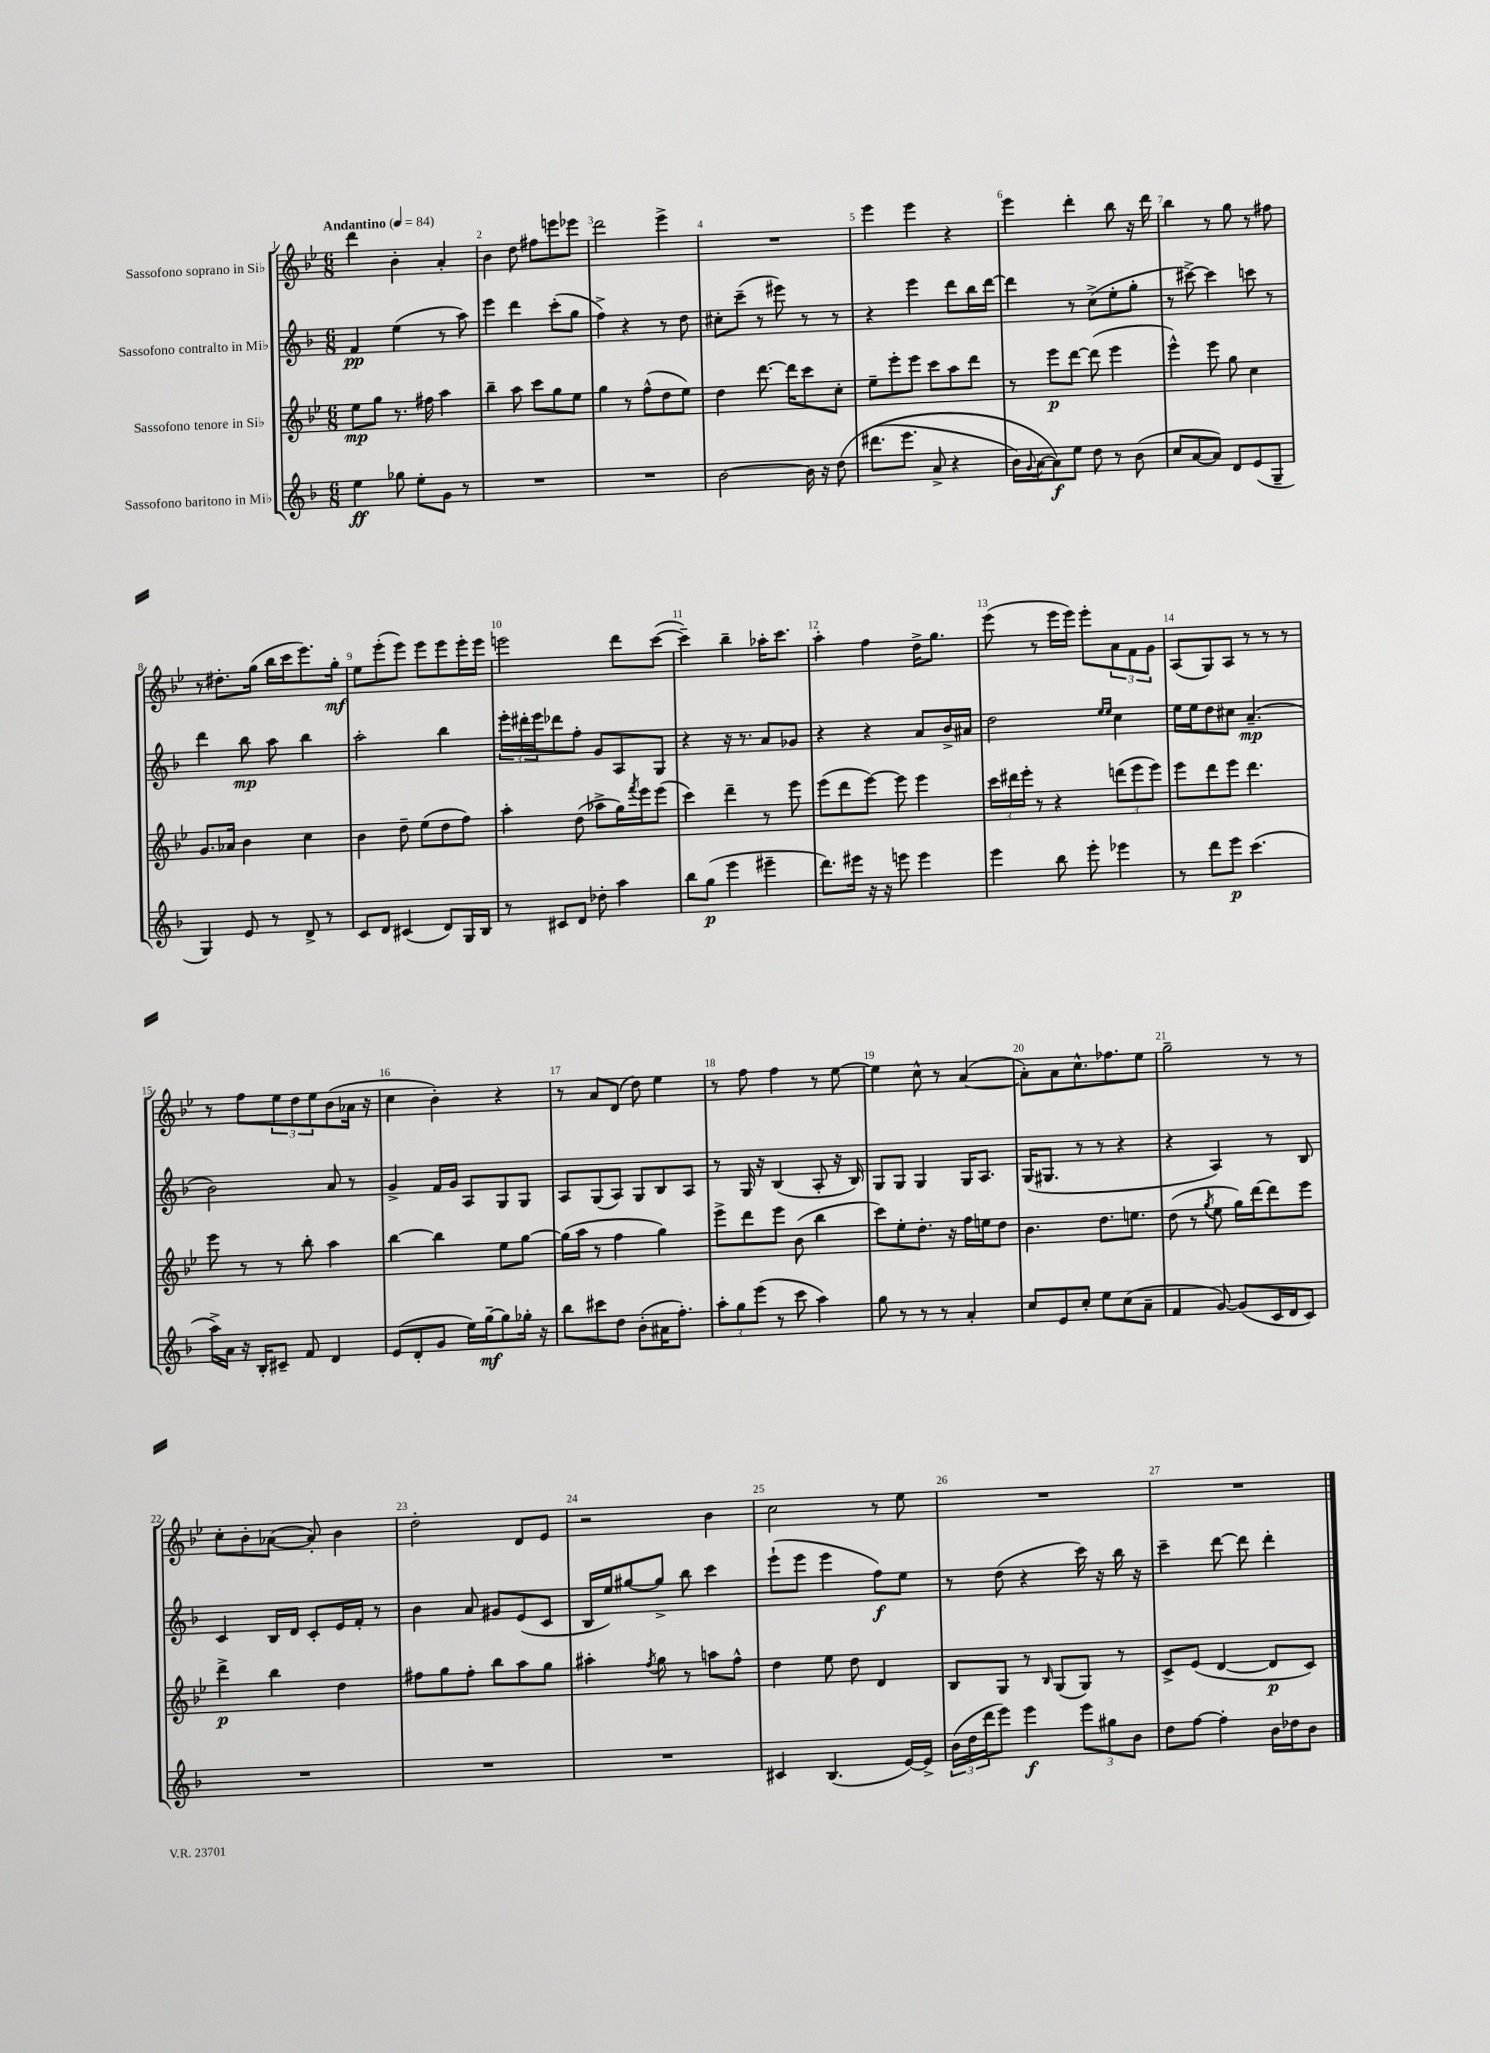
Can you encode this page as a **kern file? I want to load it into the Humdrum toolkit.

**kern	**dynam	**kern	**dynam	**kern	**dynam	**kern	**dynam
*part4	*part4	*part3	*part3	*part2	*part2	*part1	*part1
*staff4	*staff4	*staff3	*staff3	*staff2	*staff2	*staff1	*staff1
*I"Sassofono baritono in Mi♭	*	*I"Sassofono tenore in Si♭	*	*I"Sassofono contralto in Mi♭	*	*I"Sassofono soprano in Si♭	*
*clefG2	*	*clefG2	*	*clefG2	*	*clefG2	*
*k[b-]	*	*k[b-e-]	*	*k[b-]	*	*k[b-e-]	*
*M6/8	*	*M6/8	*	*M6/8	*	*M6/8	*
*MM84	*	*MM84	*	*MM84	*	*MM84	*
=1	=1	=1	=1	=1	=1	=1	=1
!	!	!	!	!	!	!LO:TX:a:B:t=Andantino	!
4ee\	ff	8ee-\L	mp	4f/	pp	4ddd\	.
.	.	8gg\J	.	.	.	.	.
8gg-X\	.	8.r	.	(4ee\	.	4b-'\	.
8ee'\L	.	.	.	.	.	.	.
.	.	16ff#X\	.	.	.	.	.
8g\J	.	4aa\	.	8r	.	4a'/	.
8r	.	.	.	8aa\)	.	.	.
=2	=2	=2	=2	=2	=2	=2	=2
2.r	.	4bb-~\	.	4eee\	.	4b-\	.
.	.	8aa\	.	4ddd\	.	8dd\	.
.	.	8ccc\L	.	.	.	8ff#X\L	.
.	.	8gg\	.	(8ccc'\L	.	8eeen\	.
.	.	8ee-\J	.	8gg\J	.	8eee-X\J	.
=3	=3	=3	=3	=3	=3	=3	=3
2.r	.	4gg\	.	4ff^\)	.	2ddd\	.
.	.	8r	.	4r	.	.	.
.	.	(8ff^^\L	.	.	.	.	.
.	.	8dd\	.	8r	.	4eee-^\	.
.	.	8ee-\J)	.	8dd\	.	.	.
=4	=4	=4	=4	=4	=4	=4	=4
[2b-\	.	4dd\	.	8cc#X'\L	.	2.r	.
.	.	.	.	(8ccc~\J	.	.	.
.	.	[8.ddd\	.	8r	.	.	.
.	.	.	.	8eee#X\)	.	.	.
.	.	16ddd\KL]	.	.	.	.	.
16b-\]	.	8ccc\	.	8r	.	.	.
16r	.	.	.	.	.	.	.
(8dd\	.	8cc'\J	.	8r	.	.	.
=5	=5	=5	=5	=5	=5	=5	=5
(8.ddd#X\L	.	8ee-~\L	.	4r	.	4eee-\	.
.	.	8eee-'\	.	.	.	.	.
8.eee\J	.	.	.	.	.	.	.
.	.	8eee-\J	.	4eee\	.	4eee-\	.
8a^/	.	8ccc\L	.	.	.	.	.
4r	.	8aa\	.	8ddd\L	.	4r	.
.	.	8ddd\J	.	16bb-\L	.	.	.
.	.	.	.	[16ddd\JJ	.	.	.
=6	=6	=6	=6	=6	=6	=6	=6
16b-\LL)	.	8r	.	4ddd\]	.	4eee-\	.
8qqg/	.	.	.	.	.	.	.
[16a\J	.	.	.	.	.	.	.
8a\])	f	8eee-\L	p	.	.	.	.
8ee\J	.	[8ddd\J	.	8r	.	4ddd'\	.
8dd\	.	(8ddd\]	.	(8cc^\L	.	.	.
8r	.	4eee-\	.	8ee'\	.	8bb-\	.
(8b-\	.	.	.	8gg'\J	.	16r	.
.	.	.	.	.	.	16ddd\	.
=7	=7	=7	=7	=7	=7	=7	=7
8cc/L	.	4eee-^^\)	.	8r	.	4bb-\	.
[8a/	.	.	.	[8ccc#X^\)	.	.	.
8a/J])	.	8eee-\	.	4ccc#\]	.	8r	.
8d/L	.	8gg\	.	.	.	8gg\	.
(8e/	.	4cc\	.	8cccn\	.	8r	.
8G~/J	.	.	.	8r	.	8ff#X\	.
!!LO:LB:g=z
=8	=8	=8	=8	=8	=8	=8	=8
4G/)	.	8.g/L	.	4ddd\	.	8r	.
.	.	.	.	.	.	8.dd#X'\L	.
.	.	16a-X/Jk	.	.	.	.	.
8e/	.	4b-\	.	8bb-\	mp	.	.
.	.	.	.	.	.	(16gg\Jk	.
8r	.	.	.	8aa\	.	16bb-\LL	.
.	.	.	.	.	.	16ccc\J	.
8d^/	.	4cc\	.	4bb-\	.	8.eee-\)	.
8r	.	.	.	.	.	.	.
.	.	.	.	.	.	16gg'\Jk	mf
=9	=9	=9	=9	=9	=9	=9	=9
8c/L	.	4b-\	.	2aa'\	.	8ee-\L	.
8d/J	.	.	.	.	.	(8eee-'\	.
(4c#X/	.	8dd~\	.	.	.	8eee-\J)	.
.	.	(8ee-\L	.	.	.	8eee-\L	.
8d/L)	.	8dd\	.	4bb-\	.	8eee-\	.
16G/L	.	8ff\J)	.	.	.	16eee-'\L	.
16B-/JJ	.	.	.	.	.	16eee-\JJ	.
=10	=10	=10	=10	=10	=10	=10	=10
8r	.	4aa'\	.	24eee'\LL	.	2eeen\	.
.	.	.	.	24ddd#X'\	.	.	.
.	.	.	.	24eee\J	.	.	.
8c#X/L	.	.	.	8ddd-X\	.	.	.
8d/J	.	(8dd\	.	8ff'\J	.	.	.
8dd-X'\	.	8aa-X^\L	.	8g/L	.	.	.
4aa\	.	16gg\L)	.	8A/	.	8ddd\L	.
.	.	8qfff/	.	.	.	.	.
.	.	16eee-\J	.	.	.	.	.
.	.	(8eee-\J	.	8G/J	.	([8ccc\J	.
=11	=11	=11	=11	=11	=11	=11	=11
8bb-\L	.	4ccc\)	.	4r	.	4ccc~\])	.
(8gg\J	p	.	.	.	.	.	.
4eee\	.	4ddd~\	.	16r	.	4bb-~\	.
.	.	.	.	8.r	.	.	.
4eee#X~\	.	8r	.	8a/L	.	16aa-X'\KL	.
.	.	.	.	.	.	8.ccc\J	.
.	.	8eee-\	.	8g-X/J	.	.	.
=12	=12	=12	=12	=12	=12	=12	=12
8.ddd\L)	.	(8eee-\L	.	4r	.	4aa'\	.
.	.	8ddd\	.	.	.	.	.
16eee#X\Jk	.	.	.	.	.	.	.
16r	.	[8eee-\J)	.	4r	.	4ff\	.
16r	.	.	.	.	.	.	.
8eeen\	.	8eee-\]	.	.	.	.	.
4eee\	.	4eee-\	.	8a/L	.	16dd^\KL	.
.	.	.	.	.	.	8.gg\J	.
.	.	.	.	16b-^/L	.	.	.
.	.	.	.	16a#X/JJ	.	.	.
=13	=13	=13	=13	=13	=13	=13	=13
4eee\	.	24ccc\LL	.	2dd\	.	(8eee-\	.
.	.	24ddd#X\	.	.	.	.	.
.	.	24eee-'\JJ	.	.	.	.	.
.	.	8r	.	.	.	8r	.
8bb-\	.	4r	.	.	.	16eee-\LL	.
.	.	.	.	.	.	16eee-\JJ)	.
8eee'\	.	.	.	.	.	8eee-'\L	.
.	.	.	.	16qqee/LL	.	.	.
.	.	.	.	16qqee/JJ	.	.	.
4eee-X\	.	(12dddn\L	.	4cc\	.	12a\	.
.	.	12eee-\	.	.	.	12f\	.
.	.	12eee-\J)	.	.	.	12g\J	.
=14	=14	=14	=14	=14	=14	=14	=14
8r	.	8eee-\L	.	16ee\LL	.	(8A/L	.
.	.	.	.	16ee\J	.	.	.
8ddd\L	.	8ddd\	.	8dd\	.	8G/)	.
8eee\J	p	8eee-\J	.	8cc#X\J	.	8A/J	.
(4.ccc\	.	4.ddd\	.	(4.a~/	mp	8r	.
.	.	.	.	.	.	8r	.
.	.	.	.	.	.	8r	.
!!LO:LB:g=z
=15	=15	=15	=15	=15	=15	=15	=15
16aa^\LL)	.	8eee-\	.	2b-\)	.	8r	.
16a\JJ	.	.	.	.	.	.	.
16r	.	8r	.	.	.	8ff\L	.
16B-'/KL	.	.	.	.	.	.	.
8c#X~/J	.	8r	.	.	.	12ee-\	.
.	.	.	.	.	.	12dd\	.
8f/	.	8bb-'\	.	.	.	.	.
.	.	.	.	.	.	12ee-\	.
4d/	.	4aa\	.	8a/	.	(8b-\	.
.	.	.	.	8r	.	16a-X\Jk	.
.	.	.	.	.	.	16r	.
=16	=16	=16	=16	=16	=16	=16	=16
(8e/L	.	[4bb-\	.	4g^/	.	4cc\	.
8d'/	.	.	.	.	.	.	.
8g/J	.	4bb-\]	.	16f/LL	.	4b-'\)	.
.	.	.	.	16g/JJ	.	.	.
16ee\LL)	.	.	.	8A/L	.	.	.
[16gg~\J	mf	.	.	.	.	.	.
8gg\]	.	8ee-\L	.	8G/	.	4r	.
16gg-X'\Jk	.	[8gg\J	.	8G/J	.	.	.
16r	.	.	.	.	.	.	.
=17	=17	=17	=17	=17	=17	=17	=17
8bb-\L	.	(16gg\LL]	.	8A/L	.	8r	.
.	.	16aa\JJ	.	.	.	.	.
8ccc#X\	.	8r	.	(8G/	.	8a/L	.
8dd\J	.	4ff\	.	8A/J)	.	(8d/J	.
(8b-'\L	.	.	.	8G/L	.	8dd\)	.
16a#X\K	.	4gg\)	.	8B-/	.	4ee-\	.
8.ff'\J)	.	.	.	.	.	.	.
.	.	.	.	8A/J	.	.	.
=18	=18	=18	=18	=18	=18	=18	=18
12aa'\L	.	8eee-^\L	.	8r	.	8r	.
12gg\	.	.	.	.	.	.	.
.	.	8ddd\	.	16G/	.	8ff\	.
(12eee\J	.	.	.	.	.	.	.
.	.	.	.	16r	.	.	.
8r	.	8eee-\J	.	(4B-/	.	4ff\	.
8ccc\	.	(8b-\	.	.	.	.	.
4aa\)	.	4bb-\	.	8A'/	.	8r	.
.	.	.	.	16r	.	[8ee-\	.
.	.	.	.	16B-/)	.	.	.
=19	=19	=19	=19	=19	=19	=19	=19
8gg\	.	8ccc\L)	.	8G/L	.	4ee-\]	.
8r	.	8ee-'\	.	8G/J	.	.	.
8r	.	8.dd'\J	.	4G/	.	8cc^^\	.
8r	.	.	.	.	.	8r	.
.	.	16r	.	.	.	.	.
4a'/	.	16ff\LL	.	16G/KL	.	([4a/	.
.	.	16een\J	.	8.A/J	.	.	.
.	.	8dd\J	.	.	.	.	.
=20	=20	=20	=20	=20	=20	=20	=20
8cc/L	.	4.b-\	.	(16G/KL	.	8a'\L])	.
.	.	.	.	8.G#X/J	.	.	.
8e/	.	.	.	.	.	8a\	.
8cc'/J	.	.	.	8r	.	8.cc^^\	.
8ee\L	.	8.dd\L	.	8r	.	.	.
.	.	.	.	.	.	8.ff-X\	.
(8cc\	.	.	.	4r	.	.	.
.	.	8.een\J	.	.	.	.	.
8a~\J	.	.	.	.	.	8ee-\J	.
=21	=21	=21	=21	=21	=21	=21	=21
4f/	.	(8dd\	.	4r	.	2gg~\	.
.	.	8r	.	.	.	.	.
.	.	8qgg/	.	.	.	.	.
[8g/)	.	8ee-\	.	4A/)	.	.	.
(8g/L]	.	16gg\LL)	.	.	.	.	.
.	.	[16ddd\J	.	.	.	.	.
16c/L	.	8ddd\]	.	8r	.	8r	.
16d/J	.	.	.	.	.	.	.
8c/J)	.	8eee-\J	.	8B-/	.	8r	.
!!LO:LB:g=z
=22	=22	=22	=22	=22	=22	=22	=22
2.r	.	4ddd^\	p	4c/	.	8cc'\L	.
.	.	.	.	.	.	8b-'\	.
.	.	4bb-\	.	16B-/LL	.	([8a-X\J	.
.	.	.	.	16d/JJ	.	.	.
.	.	.	.	8c'/L	.	8a-'/])	.
.	.	4dd\	.	16e/L	.	4b-\	.
.	.	.	.	16f'/JJ	.	.	.
.	.	.	.	8r	.	.	.
=23	=23	=23	=23	=23	=23	=23	=23
2.r	.	8ff#X\L	.	4b-\	.	2dd'\	.
.	.	8gg\	.	.	.	.	.
.	.	8ff#'\J	.	8a/	.	.	.
.	.	8bb-\L	.	8g#X/L	.	.	.
.	.	8aa\	.	(8e/	.	8d/L	.
.	.	8gg\J	.	8c/J	.	8e-/J	.
=24	=24	=24	=24	=24	=24	=24	=24
2.r	.	4aa#X'\	.	16B-/LL	.	2r	.
.	.	.	.	16ee/J)	.	.	.
.	.	.	.	[8gg#X/	.	.	.
.	.	8qff/	.	.	.	.	.
.	.	8gg\	.	8gg#^/J]	.	.	.
.	.	8r	.	8bb-\	.	.	.
.	.	8aan\L	.	4ccc\	.	4b-\	.
.	.	8ff^^\J	.	.	.	.	.
=25	=25	=25	=25	=25	=25	=25	=25
4c#X/	.	4dd\	.	(8eee`\L	.	2cc\	.
.	.	.	.	8eee\J	.	.	.
(4.B-/	.	8ee-\	.	4eee\	.	.	.
.	.	8dd\	.	.	.	.	.
.	.	4d/	.	8ff\L)	f	8r	.
[16e/LL)	.	.	.	8ee\J	.	8ee-\	.
16e^/JJ]	.	.	.	.	.	.	.
=26	=26	=26	=26	=26	=26	=26	=26
(24b-\LL	.	8B-/L	.	8r	.	2.r	.
24dd\	.	.	.	.	.	.	.
24ddd\J	.	.	.	.	.	.	.
8eee\J)	.	8G/J	.	(8dd\	.	.	.
4eee\	f	8r	.	4r	.	.	.
.	.	16qqB-/	.	.	.	.	.
.	.	(8G/L	.	.	.	.	.
12eee\L	.	8G/J)	.	16ccc\)	.	.	.
.	.	.	.	16r	.	.	.
12gg#X\	.	.	.	.	.	.	.
.	.	8r	.	16bb-\	.	.	.
12b-\J	.	.	.	.	.	.	.
.	.	.	.	16r	.	.	.
=27	=27	=27	=27	=27	=27	=27	=27
8dd\L	.	8c^/L	.	4ccc~\	.	2.r	.
[8ff\J	.	(8e-/J	.	.	.	.	.
4ff'\]	.	[4d/	.	[8ddd\	.	.	.
.	.	.	.	8ddd\]	.	.	.
16b-\LL	.	8d/L]	p	4ddd'\	.	.	.
16dd-X\J	.	.	.	.	.	.	.
8b-\J	.	8c/J)	.	.	.	.	.
==	==	==	==	==	==	==	==
*-	*-	*-	*-	*-	*-	*-	*-
